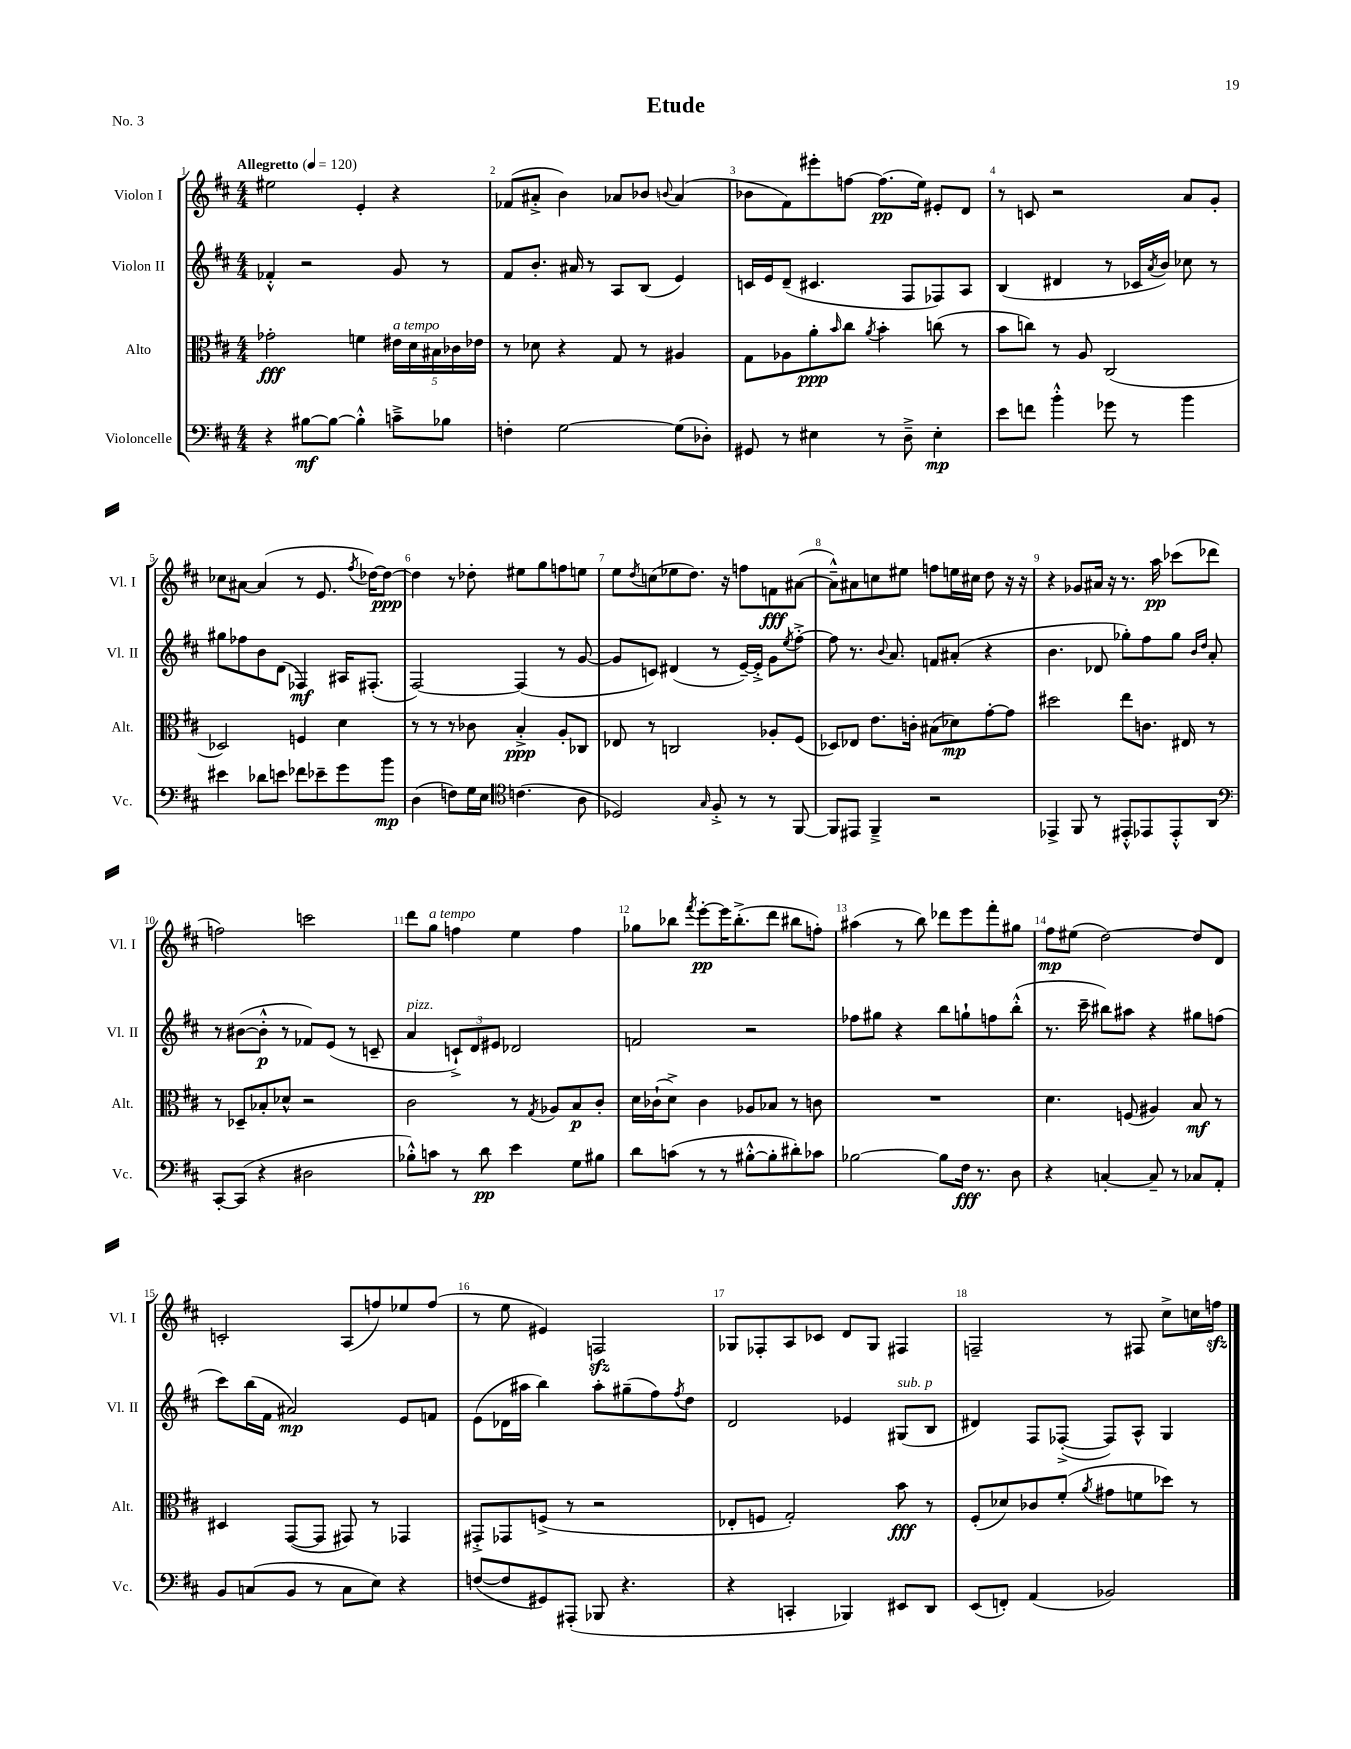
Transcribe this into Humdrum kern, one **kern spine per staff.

**kern	**dynam	**kern	**dynam	**kern	**dynam	**kern	**dynam
*part4	*part4	*part3	*part3	*part2	*part2	*part1	*part1
*staff4	*staff4	*staff3	*staff3	*staff2	*staff2	*staff1	*staff1
*I"Violoncelle	*	*I"Alto	*	*I"Violon II	*	*I"Violon I	*
*I'Vc.	*	*I'Alt.	*	*I'Vl. II	*	*I'Vl. I	*
*clefF4	*	*clefC3	*	*clefG2	*	*clefG2	*
*k[f#c#]	*	*k[f#c#]	*	*k[f#c#]	*	*k[f#c#]	*
*M4/4	*	*M4/4	*	*M4/4	*	*M4/4	*
*MM120	*	*MM120	*	*MM120	*	*MM120	*
=1	=1	=1	=1	=1	=1	=1	=1
!	!	!	!	!	!	!LO:TX:a:B:t=Allegretto	!
4r	.	2g-X'\	fff	4f-X'^^/	.	2ee#X\	.
[8B#X\L	mf	.	.	2r	.	.	.
8B#\J_	.	.	.	.	.	.	.
4B#'^^\]	.	4fn\	.	.	.	4e'/	.
!	!	!LO:TX:a:i:t=a tempo	!	!	!	!	!
8cn~^\L	.	20e#X\LL	.	8g/	.	4r	.
.	.	20d\	.	.	.	.	.
.	.	20B#X\	.	.	.	.	.
8B-X\J	.	.	.	8r	.	.	.
.	.	20c-X\	.	.	.	.	.
.	.	20e-X\JJ	.	.	.	.	.
=2	=2	=2	=2	=2	=2	=2	=2
4Fn'\	.	8r	.	8f#/L	.	(8f-X/L	.
.	.	8d-X\	.	8.b'/J	.	8a#X'^/J	.
[2G\	.	4r	.	.	.	4b\)	.
.	.	.	.	16a#X/	.	.	.
.	.	.	.	8r	.	.	.
.	.	8G/	.	8A/L	.	8a-X/L	.
.	.	8r	.	(8B/J	.	8b-X/J	.
.	.	.	.	.	.	8qqbn/	.
(8G\L]	.	4A#X/	.	4e/)	.	(4a-/	.
8D-X'\J)	.	.	.	.	.	.	.
=3	=3	=3	=3	=3	=3	=3	=3
8GG#X/	.	8G\L	.	16cn/LL	.	8b-X\L	.
.	.	.	.	16e/J	.	.	.
8r	.	8A-X\	.	(8d~/J	.	8f#\)	.
4E#X\	.	8a'\	ppp	4.c#X/	.	8eee#X'\	.
.	.	16qqb/	.	.	.	.	.
.	.	8cc#\J	.	.	.	[8ffn\J	.
.	.	8qa/	.	.	.	.	.
8r	.	4b'\	.	.	.	(8.ff\L]	pp
8D~^\	.	.	.	8F#/L	.	.	.
.	.	.	.	.	.	16ee\Jk)	.
4E#'\	mp	(8ccn\	.	8F-X/)	.	8e#X'/L	.
.	.	8r	.	8A/J	.	8d/J	.
=4	=4	=4	=4	=4	=4	=4	=4
8e\L	.	8b\L	.	(4B/	.	8r	.
8fn\J	.	8ccn\J)	.	.	.	8cn/	.
4b'^^\	.	8r	.	4d#X/	.	2r	.
.	.	8A/	.	.	.	.	.
8g-X\	.	(2C#/	.	8r	.	.	.
8r	.	.	.	16c-X/LL	.	.	.
.	.	.	.	8qa/	.	.	.
.	.	.	.	16b/JJ)	.	.	.
4b\	.	.	.	8cc-X\	.	8a/L	.
.	.	.	.	8r	.	8g'/J	.
!!LO:LB:g=z
=5	=5	=5	=5	=5	=5	=5	=5
4e#X\	.	2D-X/)	.	8gg#X\L	.	8cc-X\L	.
.	.	.	.	8ff-X\	.	[8a#X\J	.
8d-X\L	.	.	.	8b\	.	(4a#/]	.
8en\J	.	.	.	(8d\J	.	.	.
8f-X\L	.	4Fn/	.	4F-X/)	mf	8r	.
8e-X~\	.	.	.	.	.	8.e/	.
8g\	.	4d\	.	16A#X/KL	.	.	.
.	.	.	.	.	.	8qff#/	.
.	.	.	.	(8.F#X'/J	.	[16dd-X\KL)	.
8b\J	mp	.	.	.	.	8dd-\J_	ppp
=6	=6	=6	=6	=6	=6	=6	=6
(4D\	.	8r	.	[2F#/)	.	4dd-\]	.
.	.	8r	.	.	.	.	.
8Fn\L)	.	8r	.	.	.	8r	.
16G\L	.	8c-X\	.	.	.	8dd-X'\	.
16E\JJ	.	.	.	.	.	.	.
*clefC4	*	*	*	*	*	*	*
(4.cn\	.	4B'^/	ppp	(4F#/]	.	8ee#X\L	.
.	.	.	.	.	.	8gg\	.
.	.	8A'/L	.	8r	.	8ffn\	.
8A\	.	8C-X/J	.	[8g/	.	8een\J	.
=7	=7	=7	=7	=7	=7	=7	=7
2D-X/)	.	8E-X/	.	8g/L]	.	8ee\L	.
.	.	.	.	.	.	8qdd/	.
.	.	8r	.	8cn/J)	.	(8ccn\	.
.	.	2Cn/	.	(4d#X/	.	8ee-X\	.
.	.	.	.	.	.	8.dd\J)	.
16qqG/	.	.	.	.	.	.	.
8F#'^/	.	.	.	8r	.	.	.
.	.	.	.	.	.	16r	.
8r	.	.	.	[16e~/LL)	.	8ffn\L	.
.	.	.	.	16e'^/JJ]	.	.	.
8r	.	8A-X'/L	.	8g\L	.	8fn\	fff
.	.	.	.	8qee/	.	.	.
[8FF#/	.	(8F#/J	.	[8ff#'^\J	.	([8a#X\J	.
=8	=8	=8	=8	=8	=8	=8	=8
8FF#/L]	.	8D-X/L)	.	8ff#\]	.	8a#~^^\L])	.
8EE#X/J	.	8E-X/J	.	8.r	.	8a#X\	.
4FF#~^/	.	8.e\L	.	.	.	8ccn\	.
.	.	.	.	8qqb/	.	.	.
.	.	.	.	8.a/	.	.	.
.	.	.	.	.	.	8ee#X\J	.
.	.	16cn'\Jk	.	.	.	.	.
2r	.	(8B#X\L	.	8fn/L	.	8ffn\L	.
.	.	8d-X\)	mp	(8a#X'/J	.	16een\L	.
.	.	.	.	.	.	16cc#X\JJ	.
.	.	[8g'\	.	4r	.	8dd\	.
.	.	8g\J]	.	.	.	16r	.
.	.	.	.	.	.	16r	.
=9	=9	=9	=9	=9	=9	=9	=9
4EE-X^/	.	2dd#X\	.	4.b\	.	4r	.
8FF#/	.	.	.	.	.	8g-X/L	.
8r	.	.	.	8d-X/	.	16a#X/Jk	.
.	.	.	.	.	.	16r	.
8EE#X'^^/L	.	8ee\L	.	8gg-X'\L)	.	8.r	.
8EE-X/	.	8.cn\J	.	8ff#\	.	.	.
.	.	.	.	.	.	16aa\	pp
8EE-'^^/	.	.	.	8gg-\J	.	(8ccc-X\L	.
.	.	16E#X/	.	.	.	.	.
.	.	.	.	16qqb/LL	.	.	.
.	.	.	.	16qqdd/JJ	.	.	.
8AA/J	.	8r	.	8a'/	.	8ddd-X\J	.
!!LO:LB:g=z
=10	=10	=10	=10	=10	=10	=10	=10
*clefF4	*	*	*	*	*	*	*
[8CC#'/L	.	8r	.	8r	.	2ffn\)	.
(8CC#/J]	.	8D-X~/L	.	([8b#X\L	.	.	.
4r	.	8B-X'/	.	8b#'^^\J]	p	.	.
.	.	8d-X^^/J	.	8r	.	.	.
2D#X\	.	2r	.	8f-X/L)	.	2cccn\	.
.	.	.	.	(8e/J	.	.	.
.	.	.	.	8r	.	.	.
.	.	.	.	8cn~/	.	.	.
=11	=11	=11	=11	=11	=11	=11	=11
!	!	!	!	!LO:TX:a:i:t=pizz.	!	!	!
8B-X'^^\L)	.	2c#\	.	4a/	.	8ddd\L	.
!	!	!	!	!	!	!LO:TX:a:i:t=a tempo	!
8cn\J	.	.	.	.	.	8gg\J	.
8r	.	.	.	12cn`^/L)	.	4ffn\	.
.	.	.	.	12d/	.	.	.
8d\	pp	.	.	.	.	.	.
.	.	.	.	12e#X/J	.	.	.
4e\	.	8r	.	2d-X/	.	4ee\	.
.	.	8qG/	.	.	.	.	.
.	.	8A-X/L	.	.	.	.	.
8G\L	.	8B/	p	.	.	4ff\	.
8B#X\J	.	8c#'/J	.	.	.	.	.
=12	=12	=12	=12	=12	=12	=12	=12
8d\L	.	16d\LL	.	2fn/	.	8gg-X\L	.
.	.	(16c-X`\J	.	.	.	.	.
(8cn\J	.	8d^\J)	.	.	.	8bb-X\J	.
.	.	.	.	.	.	8qfff#/	.
8r	.	4c-\	.	.	.	[8eee'\L	pp
8r	.	.	.	.	.	16eee\K]	.
.	.	.	.	.	.	(8.bb-'^\	.
[8B#X'^^\L	.	8A-X/L	.	2r	.	.	.
8B#'\]	.	8B-X/J	.	.	.	8ddd\J	.
8d#X'\)	.	8r	.	.	.	8bb#X\L	.
8c-X\J	.	8cn\	.	.	.	8ffn'\J)	.
=13	=13	=13	=13	=13	=13	=13	=13
[2B-X\	.	1r	.	8ff-X\L	.	(4aa#X\	.
.	.	.	.	8gg#X\J	.	.	.
.	.	.	.	4r	.	8r	.
.	.	.	.	.	.	8bb\)	.
8B-\L]	.	.	.	8bb\L	.	8ddd-X\L	.
16F#\Jk	fff	.	.	8ggn`\	.	8eee\	.
8.r	.	.	.	.	.	.	.
.	.	.	.	8ffn\	.	8fff#'\	.
8D\	.	.	.	(8bb'^^\J	.	8gg#X\J	.
=14	=14	=14	=14	=14	=14	=14	=14
4r	.	4.d\	.	8.r	.	8ff#\L	mp
.	.	.	.	.	.	(8ee#X\J	.
.	.	.	.	16ccc#~\	.	.	.
[4Cn'/	.	.	.	8bb#X\L)	.	[2dd\)	.
.	.	(8Fn/	.	8aa#X\J	.	.	.
8C~/]	.	4A#X/)	.	4r	.	.	.
8r	.	.	.	.	.	.	.
8C-X/L	.	8B/	mf	8gg#X\L	.	8dd/L]	.
8AA'/J	.	8r	.	(8ffn\J	.	8d/J	.
!!LO:LB:g=z
=15	=15	=15	=15	=15	=15	=15	=15
8BB/L	.	4D#X/	.	8ccc#\L)	.	2cn'/	.
(8Cn/	.	.	.	(16bb\L	.	.	.
.	.	.	.	16f#\JJ	.	.	.
8BB/J	.	([8GG/L	.	2a#X/)	mp	.	.
8r	.	8GG/J]	.	.	.	.	.
8C\L	.	8GG#X/)	.	.	.	(8A/L	.
8E\J)	.	8r	.	.	.	8ffn/)	.
4r	.	4GG-X/	.	8e/L	.	8ee-X/	.
.	.	.	.	8fn/J	.	(8ff/J	.
=16	=16	=16	=16	=16	=16	=16	=16
([8Fn/L	.	8GG#X'^/L	.	(8e\L	.	8r	.
8F/]	.	8GG-X/	.	16d-X\L	.	8ee\	.
.	.	.	.	16aa#X\JJ	.	.	.
8GG#X/)	.	(8Fn^/J	.	4bb\)	.	4e#X/)	.
(8AAA#X'/J	.	8r	.	.	.	.	.
8BBB-X/	.	2r	.	8aa#'\L	.	2Fnzz/	.
4.r	.	.	.	(8gg#X~\	.	.	.
.	.	.	.	8ff#\)	.	.	.
.	.	.	.	8qff#/	.	.	.
.	.	.	.	8dd\J	.	.	.
=17	=17	=17	=17	=17	=17	=17	=17
4r	.	8E-X'/L	.	2d/	.	8G-X/L	.
.	.	8Fn/J	.	.	.	8F-X'/	.
4CCn'/	.	2G'/)	.	.	.	8A/	.
.	.	.	.	.	.	8c-X/J	.
4BBB-X/)	.	.	.	4e-X/	.	8d/L	.
.	.	.	.	.	.	8G-/J	.
!	!	!	!	!LO:TX:a:i:t=sub. p	!	!	!
8EE#X/L	.	8b\	fff	(8G#X/L	.	4F#X/	.
8DD/J	.	8r	.	8B/J	.	.	.
=18	=18	=18	=18	=18	=18	=18	=18
(8EE/L	.	(8F#'/L	.	4d#X/)	.	2Fn~/	.
8FFn'/J)	.	8d-X/)	.	.	.	.	.
(4AA/	.	8c-X/	.	8F#/L	.	.	.
.	.	(8f#'/J	.	([8F-X'^/J	.	.	.
.	.	8qa/	.	.	.	.	.
2BB-X/)	.	8g#X\L	.	8F-/L])	.	8r	.
.	.	8fn\	.	8A^^/J	.	8F#X/	.
.	.	8dd-X\J)	.	4G/	.	8cc#^\L	.
.	.	8r	.	.	.	16ccn\L	.
.	.	.	.	.	.	16ffnzz\JJ	.
==	==	==	==	==	==	==	==
*-	*-	*-	*-	*-	*-	*-	*-
